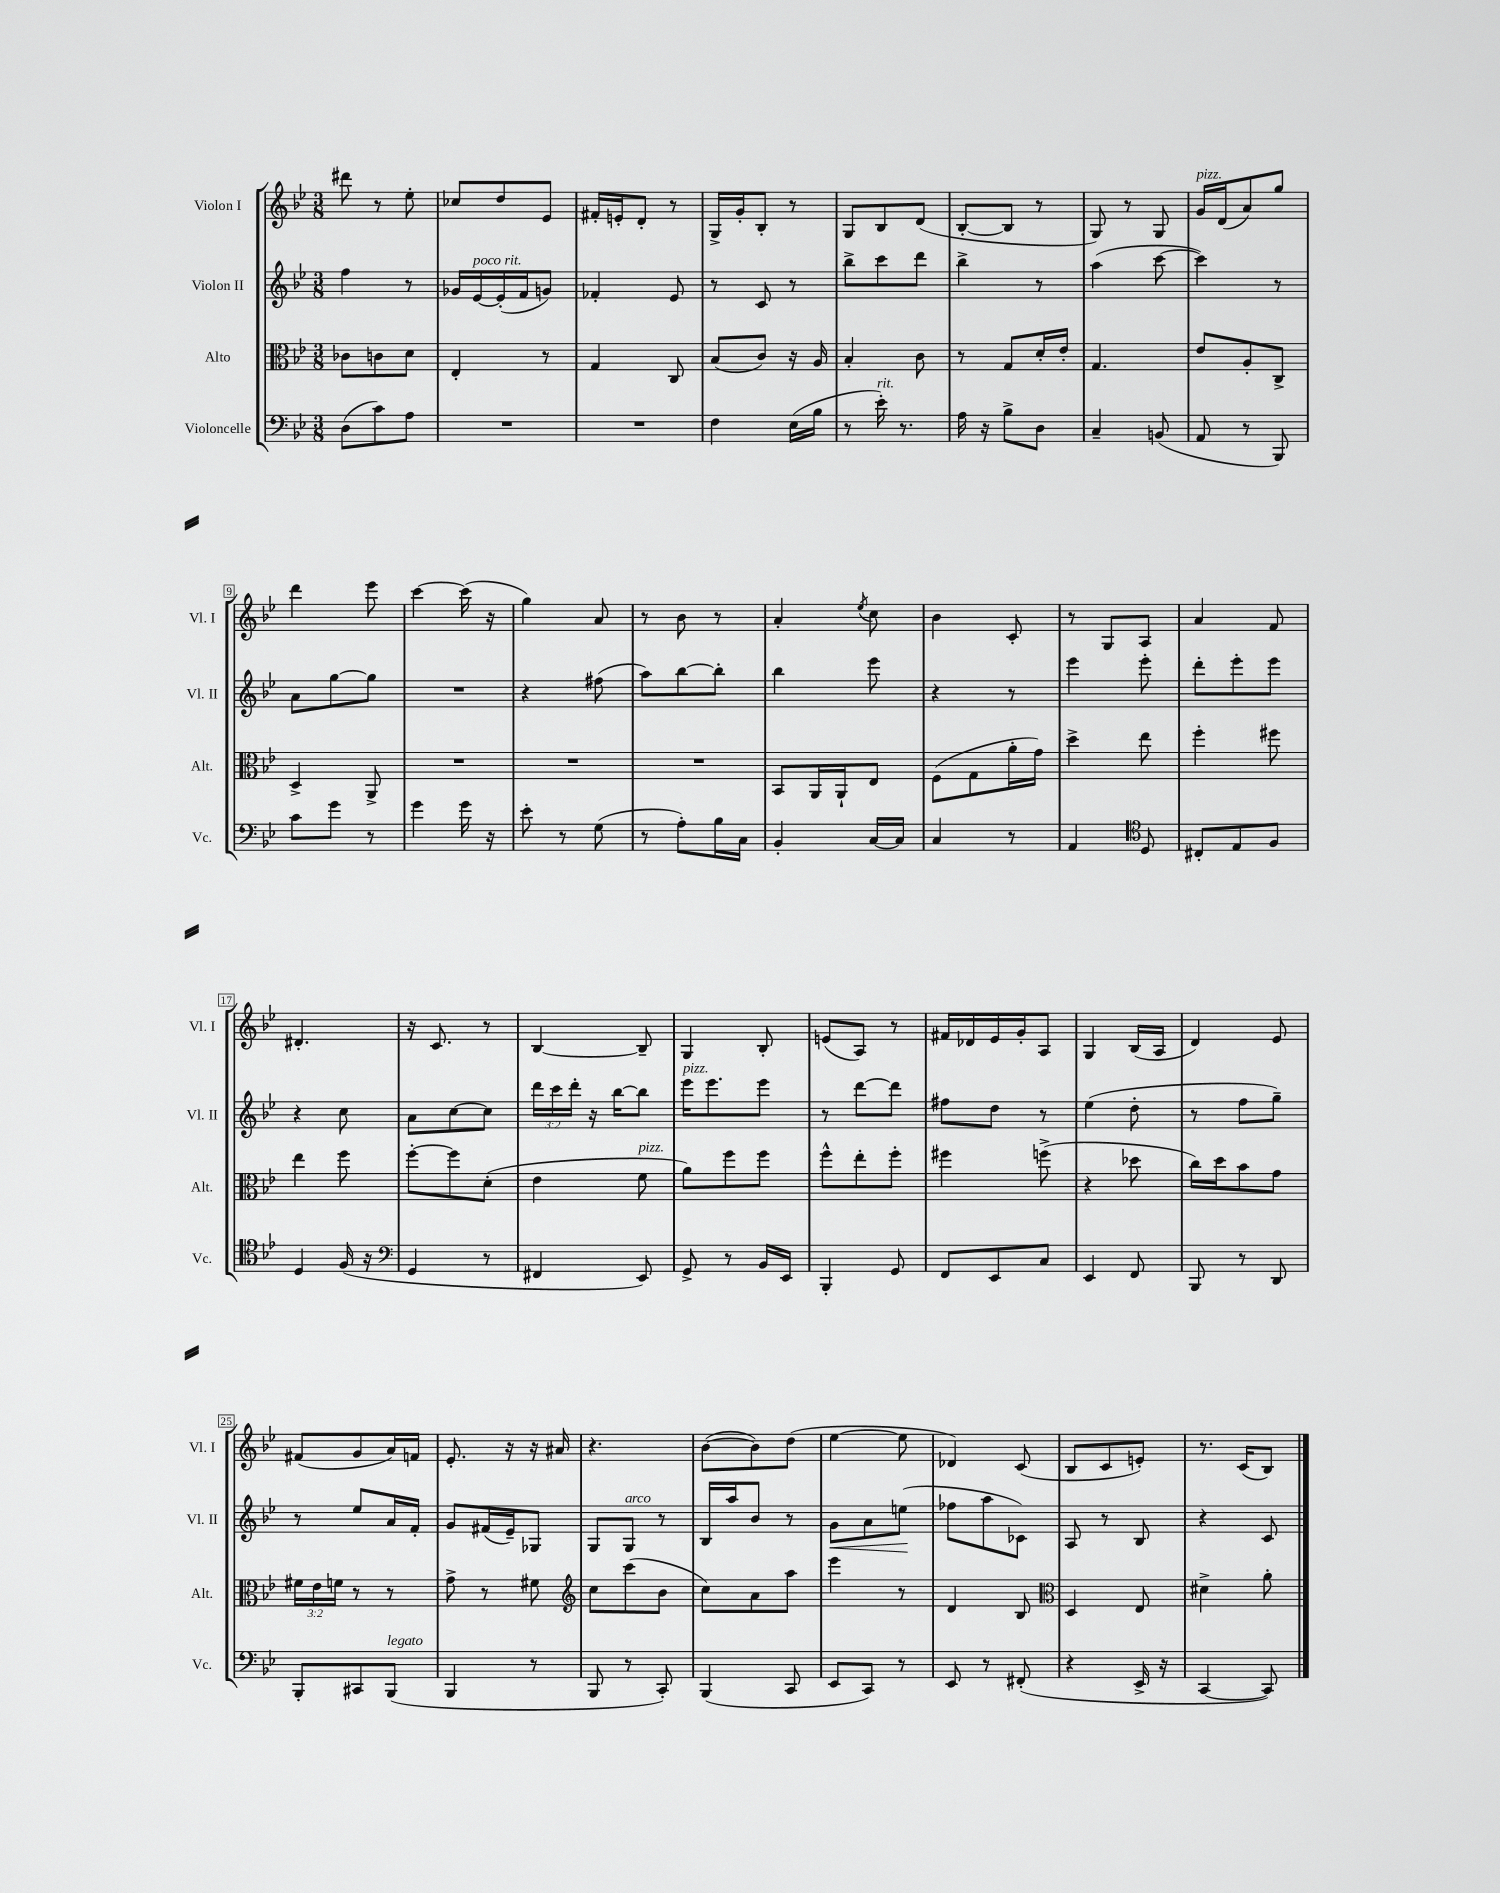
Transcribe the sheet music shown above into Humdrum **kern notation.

**kern	**kern	**kern	**kern
*staff4	*staff3	*staff2	*staff1
*clefF4	*clefC3	*clefG2	*clefG2
*k[b-e-]	*k[b-e-]	*k[b-e-]	*k[b-e-]
*M3/8	*M3/8	*M3/8	*M3/8
(8D	8c-	4ff	8ddd#
8c)	8c	.	8r
8A	8d	8r	8ee-'
=	=	=	=
4.r	4E-'	16g-	8cc-
.	.	[16e-	.
.	.	(16e-']	8dd
.	.	16f	.
.	8r	8g)	8e-
=	=	=	=
4.r	4G	4f-'	16f#'
.	.	.	16e'
.	.	.	8d'
.	8C	8e-	8r
=	=	=	=
4F	(8B-	8r	16G^
.	.	.	16g'
.	8c)	8c	8B-'
(16E-	16r	8r	8r
16B-	16A	.	.
=	=	=	=
8r	4B-'	8bb-^	8G
16e-')	.	8ccc	8B-
8.r	.	.	.
.	8c	8ddd	(8d
=	=	=	=
16A	8r	4bb-^	[8B-'
16r	.	.	.
8B-^	8G	.	8B-]
8D	16d'	8r	8r
.	16e-'	.	.
=	=	=	=
4C~	4.G	(4aa	8G)
.	.	.	8r
(8BB	.	[8ccc	8G
=	=	=	=
8AA	8e-	4ccc])	16g
.	.	.	(16d
8r	8A'	.	8a)
8BBB-)	8C^	8r	8gg
=	=	=	=
8c	4D^	8a	4ddd
8g	.	[8gg	.
8r	8AA^	8gg]	8eee-
=	=	=	=
4g	4.r	4.r	[4ccc
16g	.	.	(16ccc]
16r	.	.	16r
=	=	=	=
8e-'	4.r	4r	4gg)
8r	.	.	.
(8G	.	(8ff#	8a
=	=	=	=
8r	4.r	8aa)	8r
8A')	.	[8bb-	8b-
16B-	.	8bb-']	8r
16C	.	.	.
=	=	=	=
4BB-'	8BB-	4bb-	4a'
.	16AA	.	.
.	16AA`	.	.
.	.	.	8qee-
[16C	8E-	8eee-	8cc
16C]	.	.	.
=	=	=	=
4C	(8F	4r	4b-
.	8G	.	.
8r	16a'	8r	8c'
.	16g)	.	.
=	=	=	=
4AA	4dd^	4eee-	8r
.	.	.	8G
*clefC4	*	*	*
8D	8ee-	8eee-'	8A
=	=	=	=
8C#'	4ff'	8ddd'	4a
8E-	.	8eee-'	.
8F	8ff#	8eee-	8f
=	=	=	=
4D	4ee-	4r	4.d#'
(16F	8ff	8cc	.
16r	.	.	.
=	=	=	=
*clefF4	*	*	*
4GG	[8ff'	8a	16r
.	.	.	8.c
.	8ff]	[8cc	.
8r	(8d'	8cc]	8r
=	=	=	=
4FF#	4e-	24ddd	[4B-
.	.	24ccc	.
.	.	24ddd'	.
.	.	16r	.
.	.	[16bb-	.
8EE-)	8f	8bb-]	8B-~]
=	=	=	=
8GG^	8a)	16eee-	4G
.	.	8.eee-	.
8r	8ff	.	.
16BB-	8ff	8eee-	8B-'
16EE-	.	.	.
=	=	=	=
4BBB-'	8ff^^	8r	(8e
.	8ee-'	[8ddd	8A)
8GG	8ff'	8ddd]	8r
=	=	=	=
8FF	4ff#	8ff#	16f#
.	.	.	16d-
8EE-	.	8dd	16e-
.	.	.	16g'
8C	(8ff^	8r	8A
=	=	=	=
4EE-	4r	(4ee-	4G
8FF	8dd-	8dd'	(16B-
.	.	.	16A
=	=	=	=
8BBB-	16cc)	8r	4d)
.	16dd	.	.
8r	8b-	8ff	.
8DD	8g	8gg~)	8e-
=	=	=	=
8BBB-'	24f#	8r	(8f#
.	24e-	.	.
.	24f	.	.
8CC#	8r	8ee-	8g
(8BBB-	8r	16a	16a)
.	.	16f'	16f
=	=	=	=
4BBB-	8g^	8g	8.e-'
.	8r	(16f#	.
.	.	16e-~)	16r
8r	8f#	8G-	16r
.	.	.	16a#
=	=	=	=
*	*clefG2	*	*
8BBB-	8cc	8G	4.r
8r	(8ccc	8G	.
8CC')	8b-	8r	.
=	=	=	=
(4BBB-	8cc)	16B-	([8b-
.	.	16aa	.
.	8a	8b-	8b-])
8CC	8aa	8r	(8dd
=	=	=	=
8EE-	4eee-	8g	[4ee-
8CC)	.	8a	.
8r	8r	(8ee	8ee-]
=	=	=	=
8EE-	4d	8ff-	4d-)
8r	.	8aa	.
(8FF#'	8B-	8c-)	(8c
=	=	=	=
*	*clefC3	*	*
4r	4D	8A	8B-
.	.	8r	8c
16EE-^	8E-	8B-	8e')
16r	.	.	.
=	=	=	=
[4CC	4d#^	4r	8.r
.	.	.	(16c
8CC])	8a'	8c	8B-)
==	==	==	==
*-	*-	*-	*-
